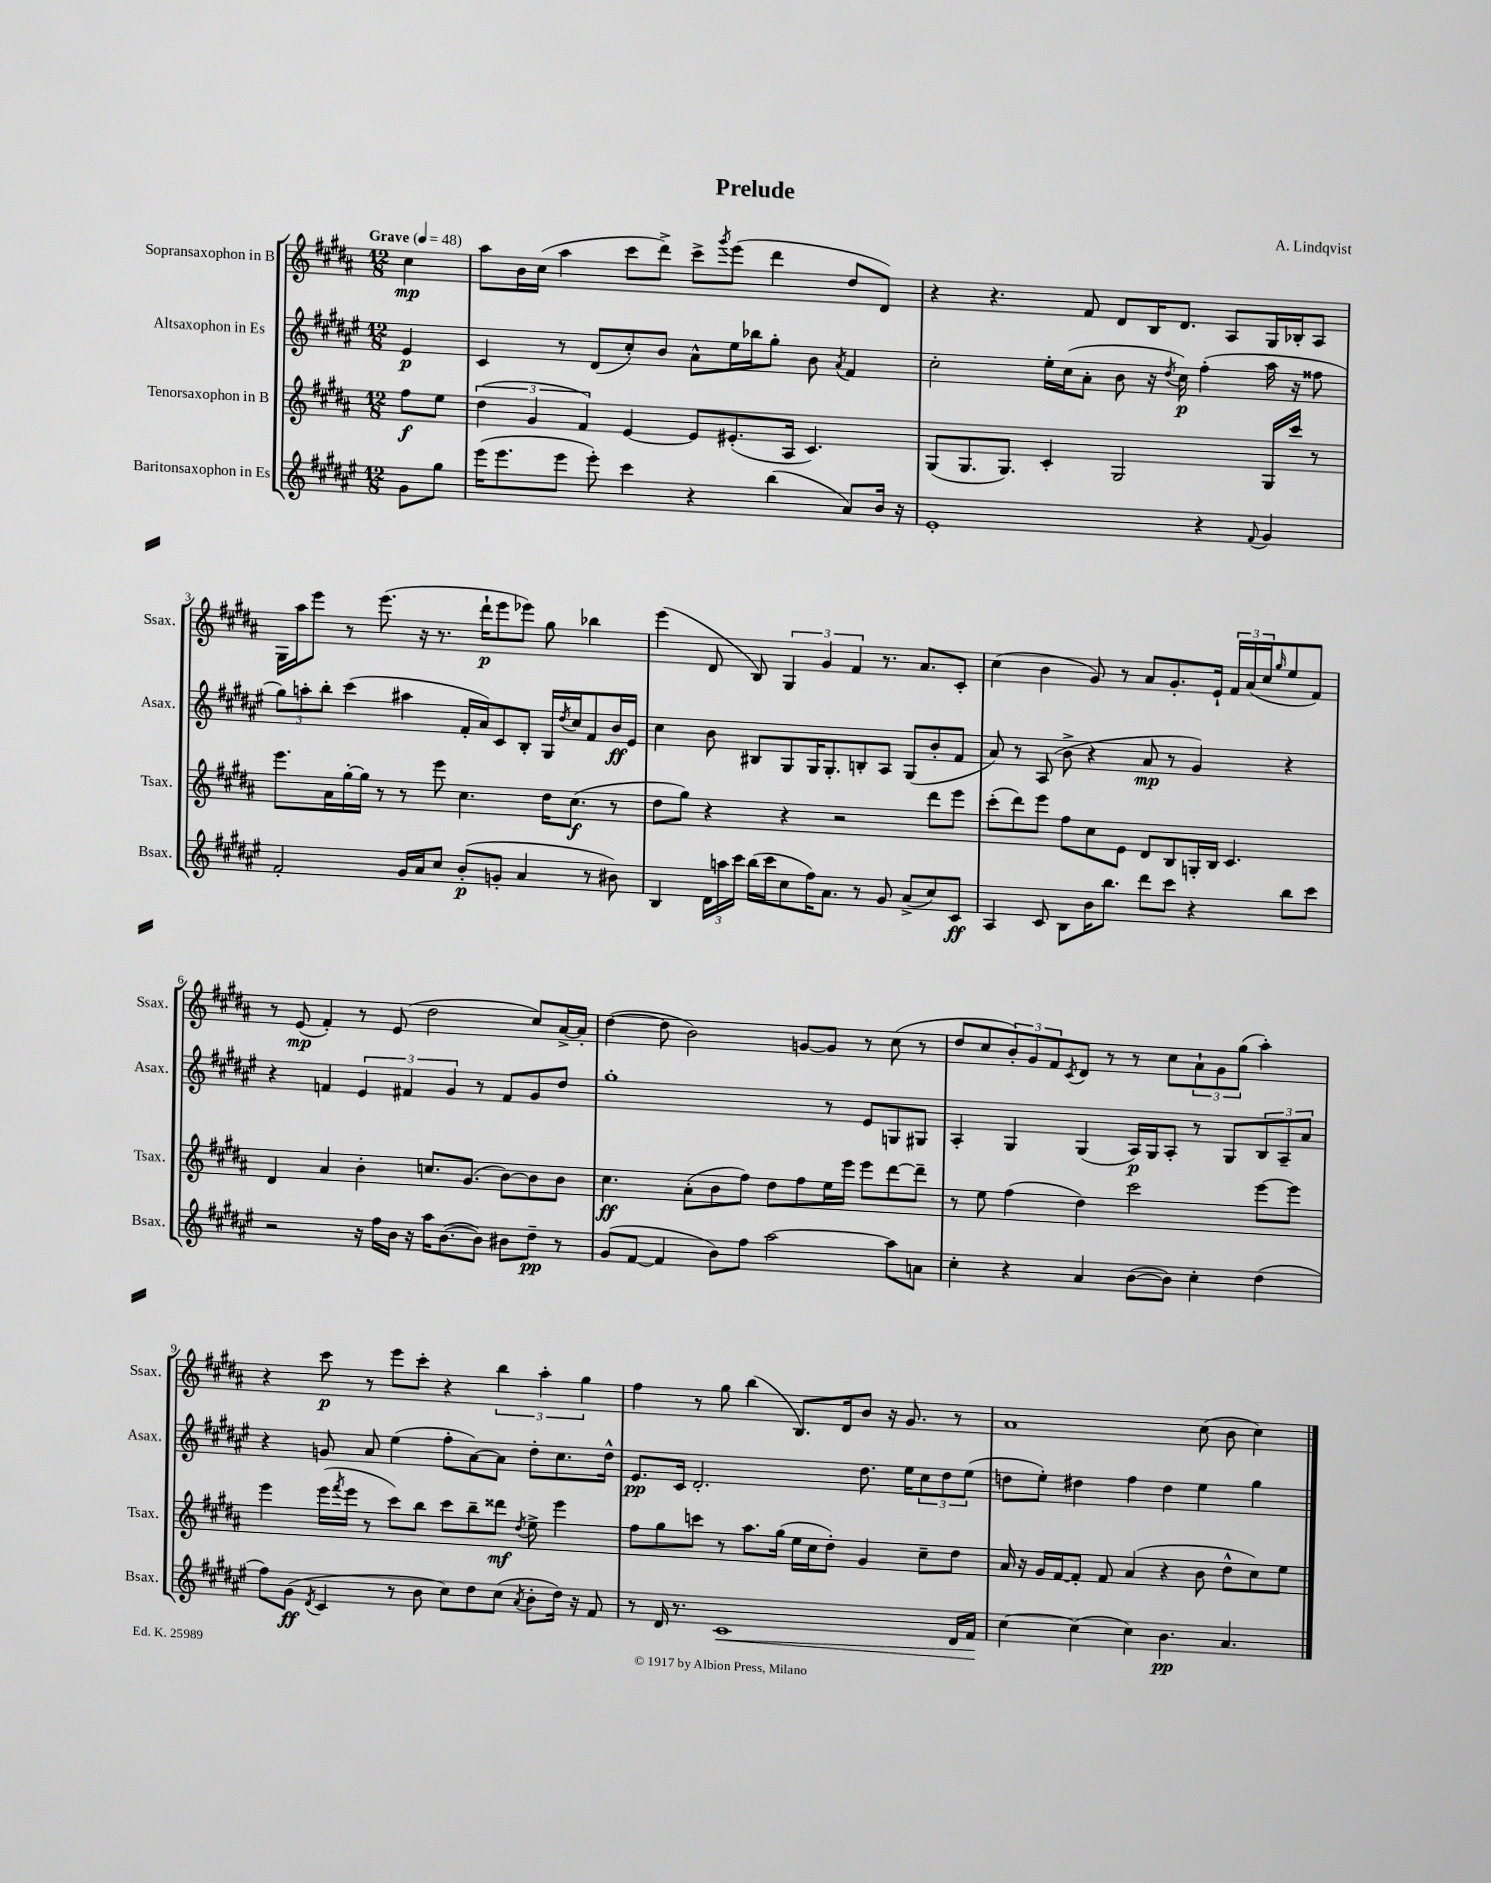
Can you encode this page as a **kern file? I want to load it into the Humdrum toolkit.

**kern	**kern	**kern	**kern
*staff4	*staff3	*staff2	*staff1
*clefG2	*clefG2	*clefG2	*clefG2
*k[f#c#g#d#a#e#]	*k[f#c#g#d#a#]	*k[f#c#g#d#a#e#]	*k[f#c#g#d#a#]
*M12/8	*M12/8	*M12/8	*M12/8
*MM48	*MM48	*MM48	*MM48
8g#	8ff#	4e#	4cc#
8gg#	8ee	.	.
=	=	=	=
(16eee#	(6dd#	4c#	8aa#
8.eee#	.	.	.
.	.	.	16b
.	6g#	.	.
.	.	.	(16cc#
8eee#	.	8r	4aa#
.	6f#)	.	.
8eee#')	.	(8d#	.
4ccc#	[4e	8cc#')	8ccc#
.	.	8b	8ddd#^)
4r	8e]	8a#^^	8ccc#^
.	.	.	8qggg#
.	(8.e#'	16ee#	(8eee
.	.	16bb-	.
(4bb	.	8gg#'	4ddd#
.	16A#	.	.
.	4.c#)	8b	.
.	.	8qa#	.
8a#)	.	4f#	8dd#
16b	.	.	8d#)
16r	.	.	.
=	=	=	=
1e#'	(8G#	2cc#'	4r
.	8.G#	.	.
.	.	.	4.r
.	8.G#)	.	.
.	4c#'	16ee#'	.
.	.	(16cc#	.
.	.	8a#'	8f#
.	2G#	8b	8d#
.	.	16r	16B
.	.	8qdd#	.
.	.	16cc#)	8.d#
4r	.	(4ff#'	.
.	.	.	8A#
8qqf#	.	.	.
4g#	16G#	16aa#	16G#
.	16ccc#	16r	16B-'
.	8r	8ff##	8A#
=	=	=	=
2f#'	8.eee	12gg#)	16G#
.	.	.	16aa#
.	.	12aa'	.
.	.	.	8eee
.	.	12bb'	.
.	16a#	.	.
.	[16gg#'	(4ccc#	8r
.	16gg#]	.	.
.	8r	.	(8.eee
16g#	8r	4aa#	.
16a#	.	.	16r
8cc#	8eee	.	8.r
(8b'	4.cc#	16f#'	.
.	.	16a#)	16ddd#`
8g'	.	8c#	8eee
4a#	.	8B'	8eee-)
.	16dd#	16G#	8gg#
.	.	8qdd#	.
.	(8.cc#	16cc#	.
8r	.	8f#	4bb-
8b#)	8r	16b	.
.	.	16e#	.
=	=	=	=
4B	8dd#	4cc#	(4eee
.	8gg#)	.	.
24d#	4r	8b	8d#
24aa	.	.	.
24ccc#	.	.	.
(16bb	.	8B#	8B)
16ccc#	.	.	.
8cc#	4r	8G#	6G#
16ff#)	.	16G#	.
.	.	.	6g#
8.a#	.	8.G#'	.
.	2r	.	.
.	.	.	6f#
8r	.	8B'	.
8g#	.	8A#	8.r
(8a#^	.	(8G#	.
.	.	.	8.a#
8cc#)	8ddd#	8b'	.
8c#	8eee	8f#	8c#'
=	=	=	=
4A#	(8ccc#'	8a#)	(4cc#
.	8ddd#)	8r	.
8c#	8eee	(8A#	4b
8B	8ff#	8b^	.
16b	8cc#	4r	8g#)
8.bb	.	.	.
.	8e	.	8r
8ddd#	8d#	8a#	8a#
8ccc#	8B	8r	8.g#'
4r	16G'	4g#)	.
.	16B	.	16e`
.	4.c#	.	24f#
.	.	.	(24a#
.	.	.	24cc#
.	.	.	16qqgg#
8bb	.	4r	8ee
8ccc#	.	.	8f#)
=	=	=	=
2r	4d#	4r	8r
.	.	.	(8e
.	4a#	4f	4f#')
16r	4b'	6e#	8r
16ff#	.	.	.
16b	.	.	(8e
.	.	6f#	.
16r	.	.	.
16aa#	8.cc	.	2dd#
([8.b	.	.	.
.	.	6g#	.
.	(8.g#	.	.
8b])	.	8r	.
8b#	[8b)	8f#	.
8dd#~	8b]	8g#	8cc#)
8r	8b	8dd#	[16a#^
.	.	.	16a#']
=	=	=	=
(8g#	4.cc#	1gg#'	([4dd#
[8f#	.	.	.
4f#]	.	.	8dd#]
.	(8a#'	.	2b)
8b)	8b	.	.
8ff#	8ff#)	.	.
[2aa#	8dd#	.	.
.	8ff#	.	[8g
.	16ee	8r	8g]
.	16eee	.	.
.	8eee	8e#	8r
8aa#]	[8ddd#	8G	(8cc#
8a	8ddd#~]	8G#	8r
=	=	=	=
4cc#'	8r	4A#'	8dd#
.	8ee	.	8cc#
4r	(4ff#	4G#	12b')
.	.	.	12g#
.	.	.	12f#
.	.	.	8qc#
4a#	4dd#)	(4G#	8d#
.	.	.	8r
([8b	2ccc#	16A#)	8r
.	.	16G#	.
8b])	.	8A#'	8cc#
4cc#'	.	8r	12a#`
.	.	.	12g#
.	.	8G#	.
.	.	.	(12gg#
(4dd#	[8eee	12B	4aa#')
.	.	12A#~	.
.	8eee]	.	.
.	.	12a#	.
=	=	=	=
8ff#)	4eee	4r	4r
(8g#	.	.	.
8qd#	.	.	.
4c#	(16eee	8g	8ccc#
.	8qfff#	.	.
.	16eee	.	.
.	8r	8a#	8r
8r	8ccc#)	(4ee#	8eee
8b	8bb	.	8ccc#'
8cc#)	8ccc#	8ff#'	4r
8dd#	8bb~	[8a#)	.
(8cc#	8ddd##	8a#]	6bb
8qa#	8qdd#	.	.
8b'	8ee^	8dd#'	.
.	.	.	6aa#'
16dd#)	4eee	8.cc#	.
16r	.	.	.
.	.	.	6gg#
8f#	.	.	.
.	.	16dd#^^	.
=	=	=	=
8r	8ff#	8.e#	4ff#
16d#	8gg#	.	.
8.r	.	16c#	.
.	8ccc	2.d#'	8r
1c#	8r	.	8gg#
.	8.aa#	.	(4bb
.	(16gg#	.	.
.	16ee	.	8.B)
.	16cc#	.	.
.	8dd#')	.	.
.	.	.	16d#
.	4g#	8.dd#	8b
.	.	.	16r
.	.	16ee#	8.g#
.	8cc#~	12cc#	.
.	.	12dd#	.
16d#	8dd#	.	8r
.	.	(12ee#	.
16f#	.	.	.
=	=	=	=
[4cc#	16a#	8dd	1a#
.	16r	.	.
.	16g#	8ee#')	.
.	[16f#	.	.
(4cc#]	8f#']	4dd#	.
.	8f#	.	.
4cc#)	(4a#	4ff#	.
4.b	4r	4dd#	.
.	8b	4ee#	(8cc#
4.a#	8dd#^^	.	8b
.	8cc#)	4gg#	4cc#)
.	8ee	.	.
==	==	==	==
*-	*-	*-	*-
